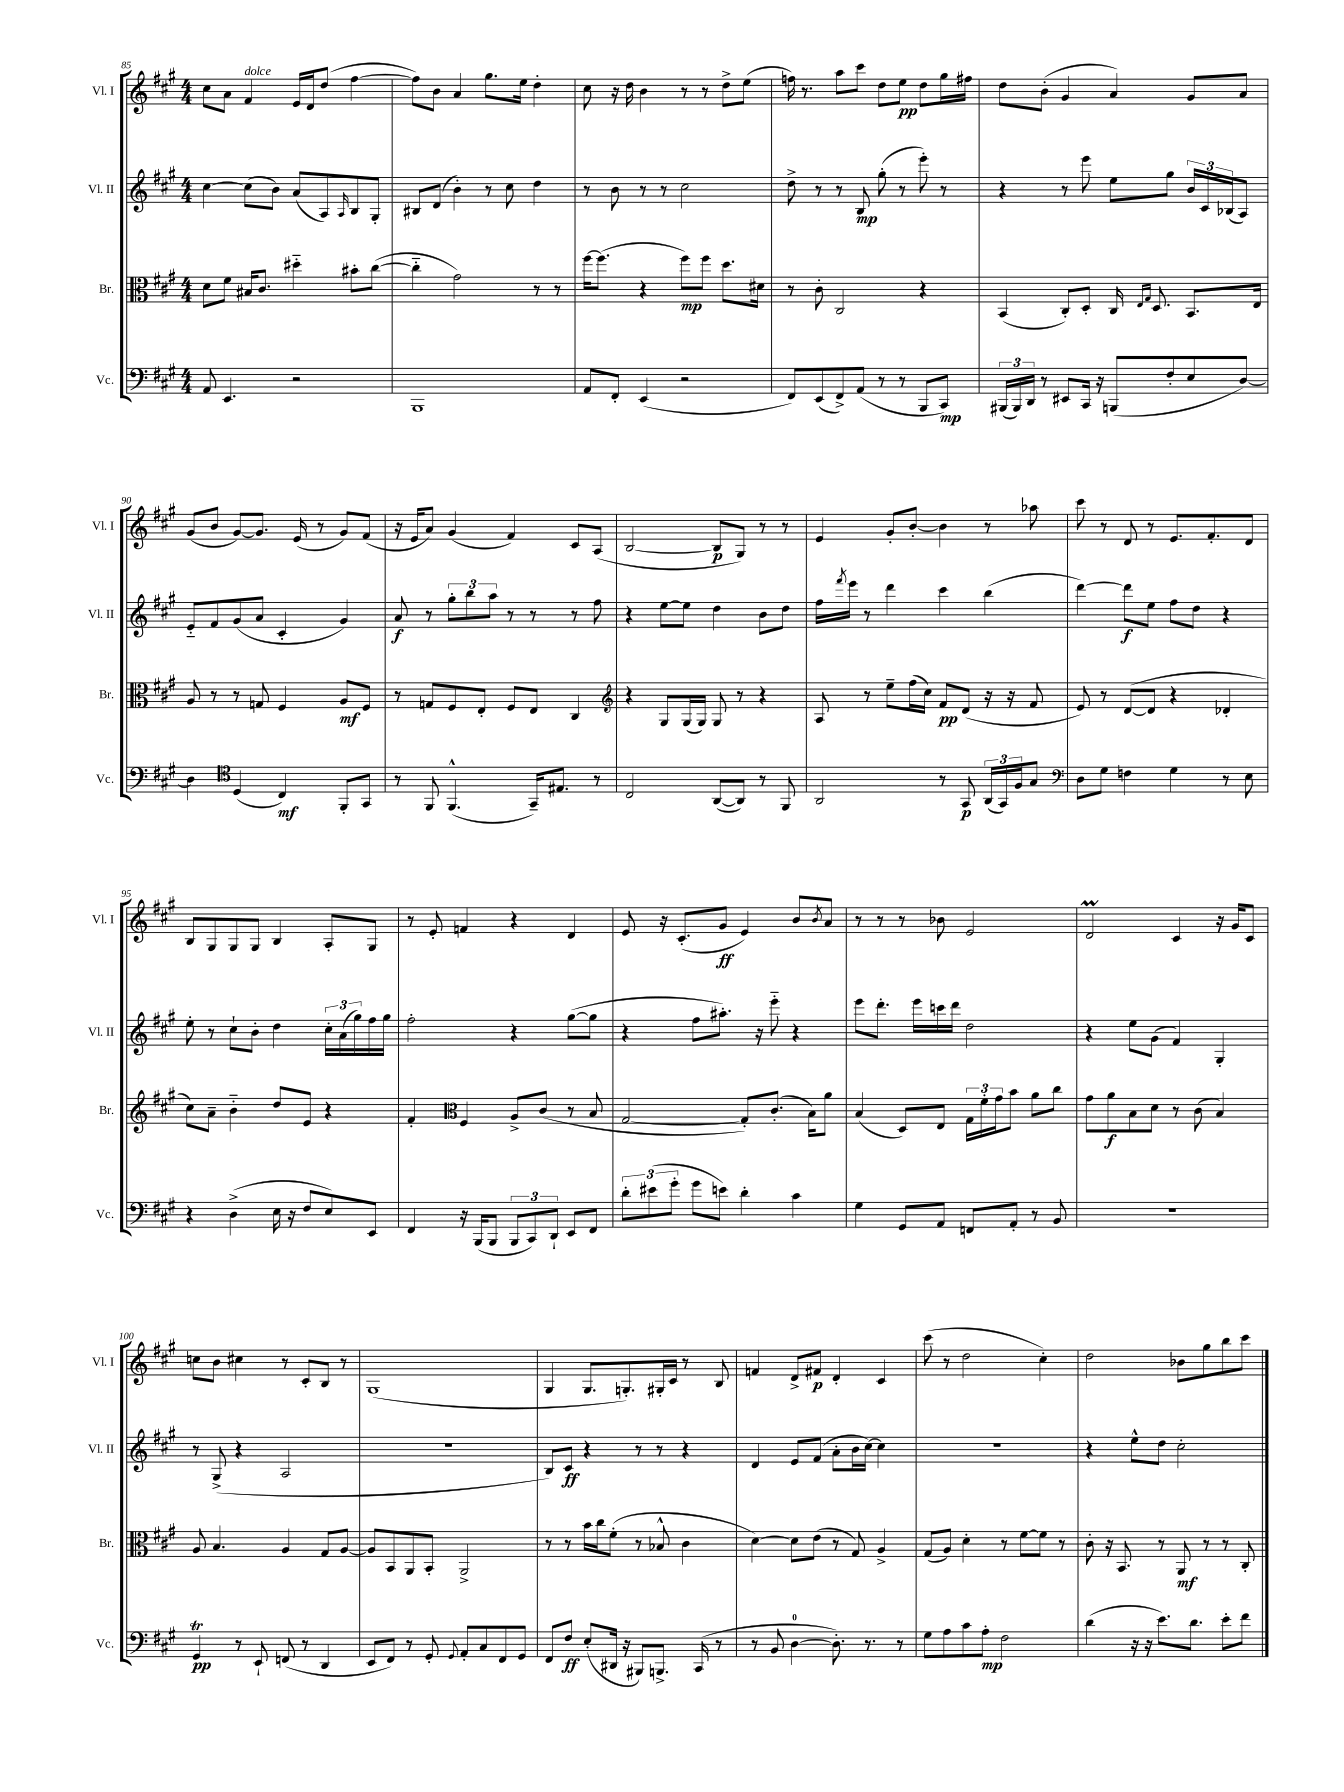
<<
\new StaffGroup <<
\new Staff = "s0" \with { instrumentName = "Vl. I" shortInstrumentName = "Vl. I" } {
    \clef treble \key a \major \numericTimeSignature \time 4/4
    cis''8 a'8 fis'4^\markup { \italic "dolce" } e'16 d'16 d''8( fis''4~ |
    fis''8) b'8 a'4 gis''8. e''16 d''4-. |
    cis''8 r16 d''16 b'4 r8 r8 d''8-> e''8( |
    f''16) r8. a''8 cis'''8 d''8 e''8\pp d''8 gis''16 fis''16 |
    d''8 b'8-.( gis'4 a'4) gis'8 a'8 |
    gis'8( b'8 gis'8~) gis'8. e'16( r8 gis'8) fis'8( |
    r16 e'16 a'8) gis'4( fis'4) cis'8 a8( |
    b2~ b8\p gis8) r8 r8 |
    e'4 gis'8-. b'8~-. b'4 r8 aes''8 |
    cis'''8 r8 d'8 r8 e'8. fis'8.-. d'8 |
    b8 gis8 gis8 gis8 b4 a8-. gis8 |
    r8 e'8-. f'4 r4 d'4 |
    e'8 r16 cis'8.-.( gis'8\ff e'4) b'8 \acciaccatura { b'8 } a'8 |
    r8 r8 r8 bes'8 e'2 |
    d'2\prall cis'4 r16 gis'16 cis'8 |
    c''8 b'8 cis''4 r8 cis'8-. b8 r8 |
    gis1( |
    gis4 gis8. g8.-.) gis16-. cis'16 r8 b8 |
    f'4 d'8-> fis'8\p d'4-. cis'4 |
    cis'''8( r8 d''2 cis''4-.) |
    d''2 bes'8 gis''8 b''8 cis'''8 \bar "|." |
}
\new Staff = "s1" \with { instrumentName = "Vl. II" shortInstrumentName = "Vl. II" } {
    \clef treble \key a \major \numericTimeSignature \time 4/4
    cis''4~ cis''8( b'8) a'8( a8) \grace { a16 } b8 gis8-. |
    bis8 d'8( b'4-.) r8 cis''8 d''4 |
    r8 b'8 r8 r8 cis''2 |
    d''8-> r8 r8 b8\mp gis''8-.( r8 e'''8-.) r8 |
    r4 r8 e'''8 e''8 gis''8 \tuplet 3/2 { b'16 cis'16 bes16( } a8) |
    e'8-_ fis'8 gis'8( a'8 cis'4-. gis'4) |
    a'8\f r8 \tuplet 3/2 { gis''8-. b''8 a''8 } r8 r8 r8 fis''8 |
    r4 e''8~ e''8 d''4 b'8 d''8 |
    fis''16 \acciaccatura { fis'''8 } e'''16 r8 d'''4 cis'''4 b''4( |
    d'''4~) d'''8\f e''8 fis''8 d''8 r4 |
    e''8-. r8 cis''8-! b'8-. d''4 \tuplet 3/2 { cis''16-. a'16( gis''16) } fis''16 gis''16 |
    fis''2-. r4 gis''8~( gis''8 |
    r4 fis''8 ais''8.-.) r16 e'''8-_ r4 |
    e'''8 d'''8.-. e'''16 c'''16 d'''16 d''2 |
    r4 e''8 gis'8( fis'4) gis4-. |
    r8 gis8->( r4 a2 |
    R1 |
    b8) cis'8\ff r4 r8 r8 r4 |
    d'4 e'8 fis'8( a'8-. b'16 cis''16~) cis''4 |
    r1 |
    r4 e''8-^ d''8 cis''2-. \bar "|." |
}
\new Staff = "s2" \with { instrumentName = "Br." shortInstrumentName = "Br." } {
    \clef alto \key a \major \numericTimeSignature \time 4/4
    d'8 fis'8 bis16 cis'8. dis''4-_ bis'8-. cis''8~( |
    cis''4-_ gis'2) r8 r8 |
    fis''16~ fis''8.( r4 fis''8\mp) fis''8 d''8. dis'16 |
    r8 cis'8-. cis2 r4 |
    b,4( cis8-.) d8-. cis16 \grace { e16 gis16 } d8. b,8. e16 |
    a8 r8 r8 g8 fis4 a8\mf fis8 |
    r8 g8 fis8 e8-. fis8 e8 cis4 |
    \clef treble r4 gis8 gis16( gis16) gis8 r8 r4 |
    a8 r8 e''8-- fis''16( cis''16) fis'8\pp d'8( r16 r16 fis'8 |
    e'8) r8 d'8~( d'8 r4 des'4-. |
    cis''8) a'8-- b'4-_ d''8 e'8 r4 |
    fis'4-. \clef alto fis4 a8-> cis'8( r8 b8 |
    gis2~ gis8-.) cis'8.-.( b16) a'8 |
    b4( d8) e8 \tuplet 3/2 { gis16 fis'16-. gis'16 } b'8 a'8 cis''8 |
    gis'8 a'8\f b8 d'8 r8 cis'8( b4) |
    a8 b4. a4 gis8 a8~ |
    a8 b,8 a,8 b,8-. a,2-> |
    r8 r8 b'16 cis''16 fis'8-.( r8 bes8-^ cis'4 |
    d'4~) d'8 e'8( r8 gis8) a4-> |
    gis8( a8) d'4-. r8 fis'8~ fis'8 r8 |
    cis'8-. r16 b,8. r8 a,8\mf r8 r8 cis8-. \bar "|." |
}
\new Staff = "s3" \with { instrumentName = "Vc." shortInstrumentName = "Vc." } {
    \clef bass \key a \major \numericTimeSignature \time 4/4
    a,8 e,4. r2 |
    b,,1 |
    a,8 fis,8-. e,4( r2 |
    fis,8) e,8( fis,8->) a,8( r8 r8 b,,8 cis,8\mp) |
    \tuplet 3/2 { bis,,16( bis,,16) d,16 } r8 eis,8 cis,16 r16 b,,8( fis8-. e8 d8~) |
    d4 \clef tenor d4( cis4\mf) fis,8-. gis,8 |
    r8 fis,8 fis,4.-^( gis,16--) eis8. r8 |
    cis2 a,8~( a,8) r8 fis,8 |
    a,2 r8 gis,8\p \tuplet 3/2 { a,16( gis,16) fis16 } gis8 |
    \clef bass d8 gis8 f4 gis4 r8 e8 |
    r4 d4->( e16 r16 fis8 e8) e,8 |
    fis,4 r16 b,,16( b,,8 \tuplet 3/2 { b,,8 cis,8) d,8-! } e,8 fis,8 |
    \tuplet 3/2 { d'8-. eis'8( gis'8-. } gis'8 e'8) d'4-. cis'4 |
    gis4 gis,8 a,8 f,8 a,8-. r8 b,8 |
    R1 |
    gis,4\trill\pp r8 e,8-! f,8( r8 d,4 |
    e,8 fis,8) r8 gis,8-. \appoggiatura { gis,8 } a,8-. cis8 fis,8 gis,8 |
    fis,8 fis8\ff e8-.( dis,16 r16 bis,,8) b,,8.-> cis,16( r8 |
    r8 b,8 d4-0~ d8.-.) r8. r8 |
    gis8 a8 cis'8 a8-.\mp fis2 |
    d'4( r16 r16 e'8.) d'8. e'8-. fis'8 \bar "|." |
}
>>
>>
\layout { \context { \Score currentBarNumber = #85 } }
